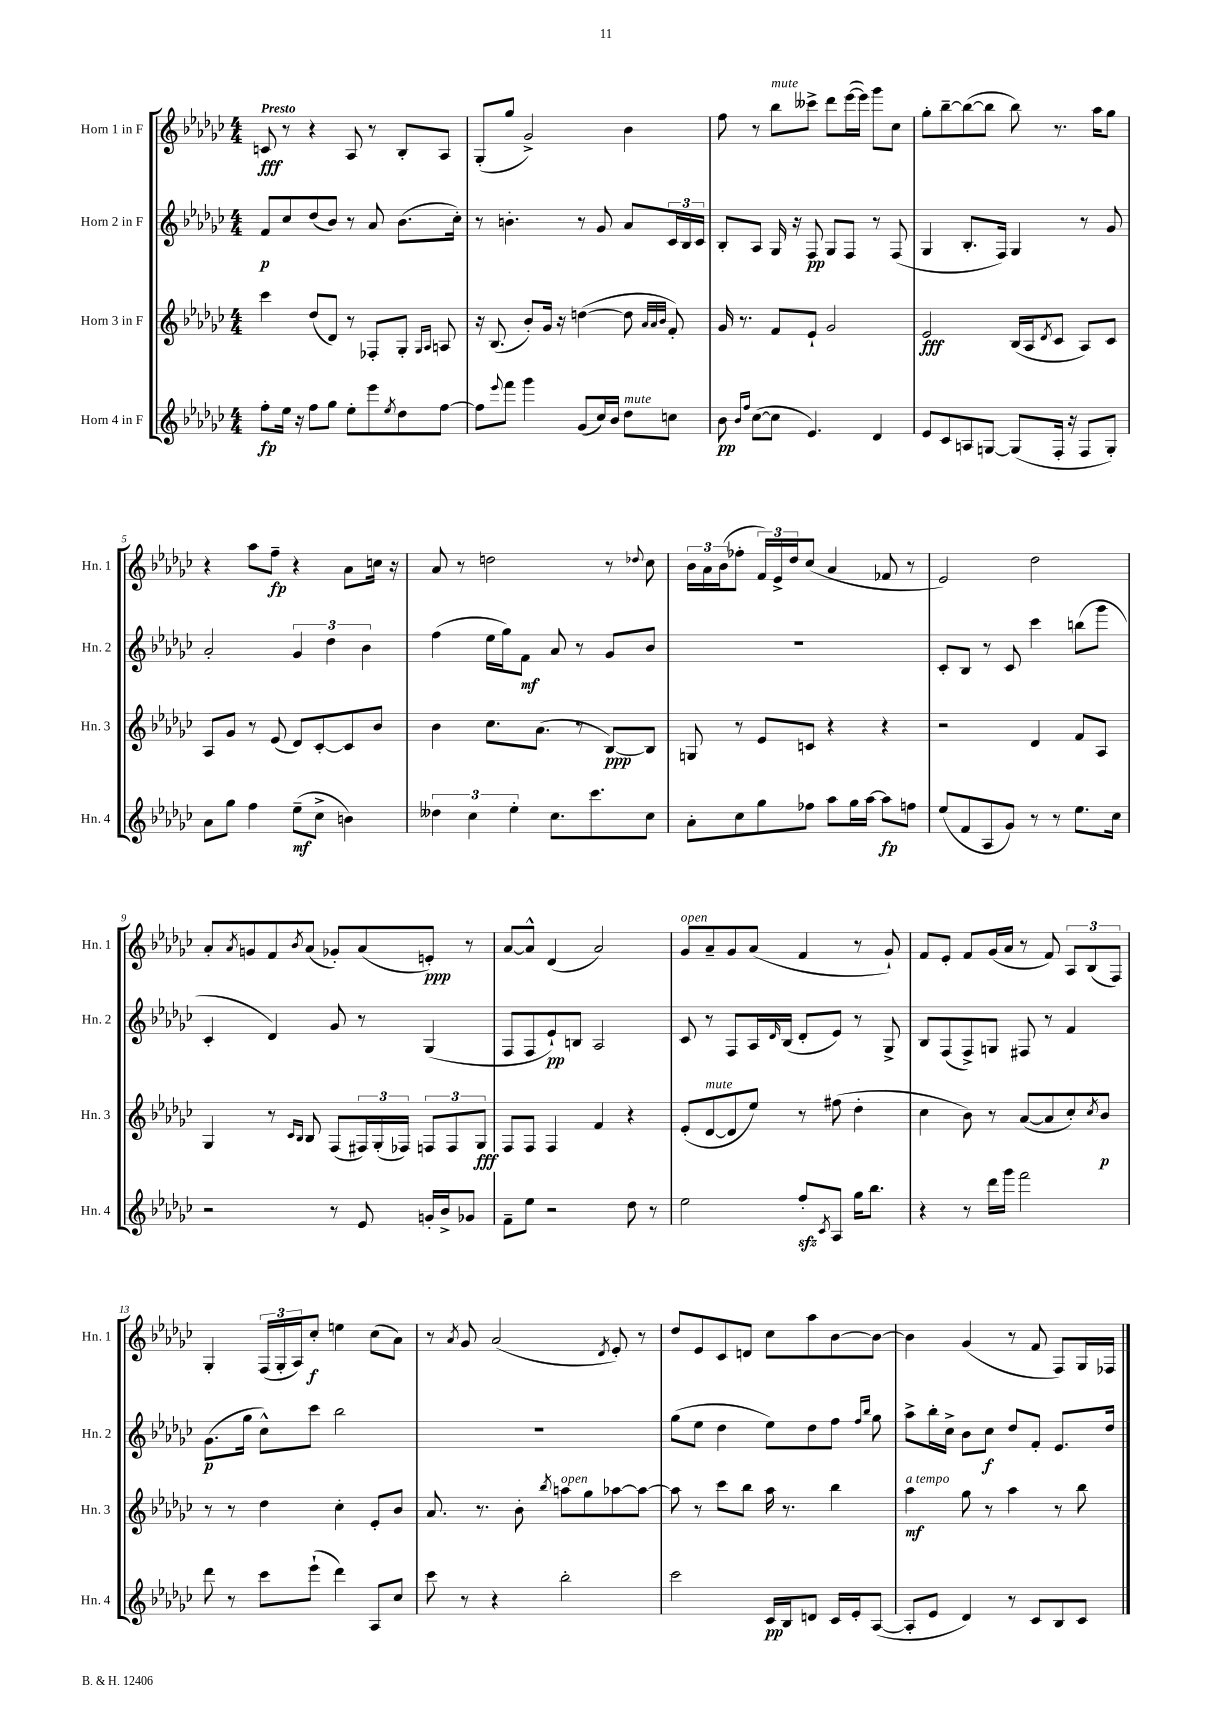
<<
\new StaffGroup <<
\new Staff = "s0" \with { instrumentName = "Horn 1 in F" shortInstrumentName = "Hn. 1" } {
    \clef treble \key ges \major \numericTimeSignature \time 4/4 \tempo "Presto"
    c'8\fff r8 r4 aes8 r8 bes8-. aes8 |
    ges8-.( ges''8 ges'2->) bes'4 |
    f''8 r8 bes''8^\markup { \italic "mute" } ceses'''8-> des'''8 ees'''16~( ees'''16) ges'''8 ces''8 |
    ges''8-. bes''8~-- bes''8~( bes''8 bes''8) r8. aes''16 ges''8 |
    r4 aes''8 f''8--\fp r4 aes'8 c''16 r16 |
    aes'8 r8 d''2 r8 \appoggiatura { des''8 } ces''8 |
    \tuplet 3/2 { bes'16 aes'16 bes'16( } fes''8-. \tuplet 3/2 { f'16) ees'16-> des''16 } ces''8( aes'4 fes'8 r8 |
    ees'2) des''2 |
    aes'8-. \acciaccatura { aes'8 } g'8 f'8 \acciaccatura { bes'8 } aes'8( ges'8-.) aes'8( e'8-.\ppp) r8 |
    aes'8~ aes'8-^ des'4( aes'2) |
    ges'8^\markup { \italic "open" } aes'8-- ges'8 aes'8( f'4 r8 ges'8-!) |
    f'8 ees'8-. f'8 ges'16( aes'16 r8 f'8) \tuplet 3/2 { aes8 bes8( f8) } |
    ges4-. \tuplet 3/2 { f16( ges16-. aes16) } ces''8-.\f e''4 ces''8( aes'8) |
    r8 \acciaccatura { aes'8 } ges'8 aes'2( \acciaccatura { des'8 } ees'8-.) r8 |
    des''8 ees'8 ces'8 d'8 ces''8 aes''8 bes'8~ bes'8~ |
    bes'4 ges'4( r8 f'8 f8) ges16 fes16 \bar "|." |
}
\new Staff = "s1" \with { instrumentName = "Horn 2 in F" shortInstrumentName = "Hn. 2" } {
    \clef treble \key ges \major \numericTimeSignature \time 4/4
    f'8\p ces''8 des''8( bes'8) r8 aes'8 bes'8.( ces''16-.) |
    r8 b'4.-. r8 ges'8 aes'8 \tuplet 3/2 { ces'16 bes16 ces'16 } |
    bes8-. aes8 ges16 r16 f8\pp ges8 f8 r8 f8( |
    ges4 bes8.-. f16) ges4 r8 ges'8 |
    aes'2-. \tuplet 3/2 { ges'4 des''4 bes'4 } |
    f''4( ees''16 ges''16) f'8\mf aes'8 r8 ges'8 bes'8 |
    R1 |
    ces'8-. bes8 r8 ces'8 ces'''4 b''8( ges'''8 |
    ces'4-. des'4) ges'8 r8 ges4( |
    f8 f8 ees'8-!\pp) b8 aes2 |
    ces'8 r8 f8 aes16 \grace { des'16 } bes16( des'8-. ees'8) r8 ges8-> |
    bes8 f8( f8->) g8 fis8 r8 f'4 |
    ges'8.\p( ges''16 ces''8-^) ces'''8 bes''2 |
    R1 |
    ges''8( ees''8 des''4 ees''8) des''8 f''8 \grace { f''16 bes''16 } ges''8 |
    aes''8-> bes''16-. ces''16-> bes'8 ces''8\f des''8 f'8-. ees'8. des''16 \bar "|." |
}
\new Staff = "s2" \with { instrumentName = "Horn 3 in F" shortInstrumentName = "Hn. 3" } {
    \clef treble \key ges \major \numericTimeSignature \time 4/4
    ces'''4 des''8( des'8) r8 fes8-. ges8-. \grace { ges16 aes16 } a8 |
    r16 bes8.( bes'8-.) ges'16 r16 d''4~( d''8 \grace { aes'32 aes'32 bes'32 } f'8-.) |
    ges'16 r8. f'8 ees'8-! ges'2 |
    ees'2\fff bes16( aes16 \acciaccatura { des'8 } ces'8 aes8) ces'8 |
    aes8 ges'8 r8 ees'8( des'8) ces'8~-. ces'8 bes'8 |
    bes'4 ces''8. aes'8.( r8 bes8~\ppp) bes8 |
    g8 r8 ees'8 c'8 r4 r4 |
    r2 des'4 f'8 aes8 |
    ges4 r8 \grace { ces'16 bes16 } bes8 f8( \tuplet 3/2 { fis16) ges16-.( fes16) } \tuplet 3/2 { f8 f8 ges8\fff } |
    f8 f8 f4 f'4 r4 |
    ees'8-.( des'8~^\markup { \italic "mute" } des'8 ees''8) r8 fis''8( des''4-. |
    ces''4 bes'8) r8 aes'8~( aes'8 ces''8-.) \acciaccatura { ces''8 } bes'8\p |
    r8 r8 des''4 ces''4-. ees'8-. bes'8 |
    aes'8. r8. bes'8-. \acciaccatura { bes''8 } a''8^\markup { \italic "open" } ges''8 aes''8~ aes''8~ |
    aes''8 r8 ces'''8 bes''8 aes''16 r8. bes''4 |
    aes''4\mf^\markup { \italic "a tempo" } ges''8 r8 aes''4 r8 bes''8 \bar "|." |
}
\new Staff = "s3" \with { instrumentName = "Horn 4 in F" shortInstrumentName = "Hn. 4" } {
    \clef treble \key ges \major \numericTimeSignature \time 4/4
    f''8-.\fp ees''16 r16 f''8 ges''8 ees''8-. ees'''8 \acciaccatura { ees''8 } des''8 f''8~ |
    f''8 \appoggiatura { ees'''8 } f'''8 ges'''4 ges'8( ces''16) bes'16 des''8^\markup { \italic "mute" } c''8 |
    bes'8\pp \grace { bes'16 f''16 } ces''8~( ces''8 ees'4.) des'4 |
    ees'8 ces'8 a8 g8~ g8( f16-. r16 f8 g8-.) |
    aes'8 ges''8 f''4 ees''8--\mf( ces''8-> b'4) |
    \tuplet 3/2 { deses''4 ces''4 ees''4-. } ces''8. ces'''8. ces''8 |
    aes'8-. ces''8 ges''8 fes''8 aes''8 ges''16 aes''16~ aes''8\fp f''8 |
    ees''8( f'8 aes8 ges'8) r8 r8 ees''8. ces''16 |
    r2 r8 ees'8 g'16-. bes'16-> ges'8 |
    f'8-- ees''8 r2 des''8 r8 |
    ees''2 f''8-.\sfz \acciaccatura { ces'8 } aes8 ges''16 bes''8. |
    r4 r8 des'''16 ges'''16 f'''2 |
    des'''8 r8 ces'''8 ees'''8-!( des'''4) aes8 ces''8 |
    ces'''8 r8 r4 bes''2-. |
    ces'''2 ces'16\pp bes16 d'8 ces'16 ees'16-. aes8~( |
    aes8-. ees'8 des'4) r8 ces'8 bes8 ces'8 \bar "|." |
}
>>
>>
